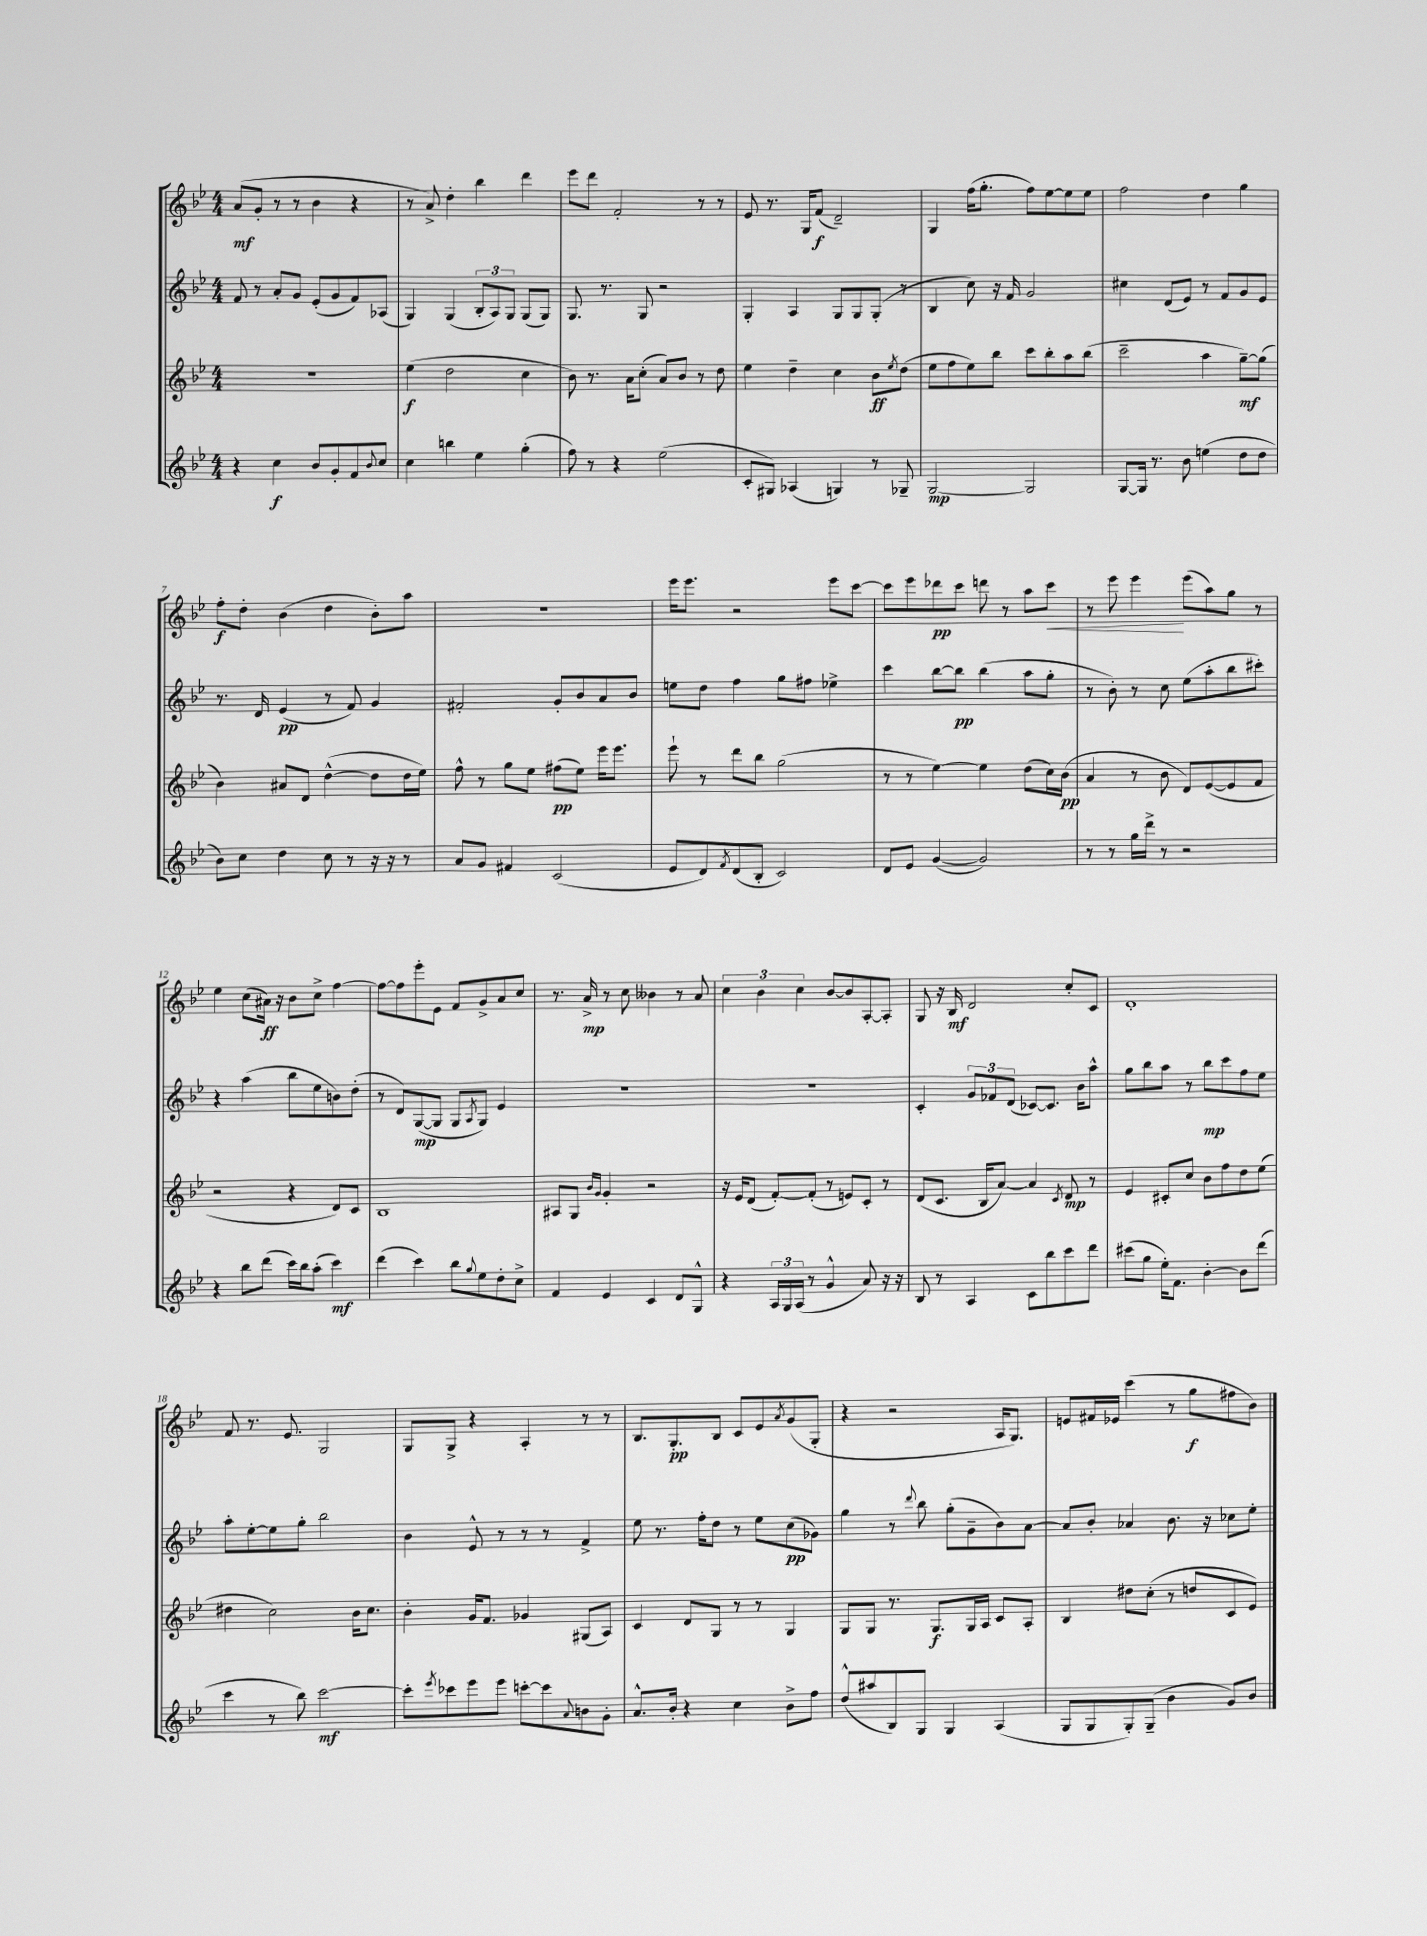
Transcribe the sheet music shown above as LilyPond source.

<<
\new StaffGroup <<
\new Staff = "s0" {
    \clef treble \key bes \major \numericTimeSignature \time 4/4
    a'8\mf( g'8-. r8 r8 bes'4 r4 |
    r8 a'8->) d''4-. bes''4 d'''4 |
    ees'''8 d'''8 f'2-. r8 r8 |
    ees'8 r8. g16 f'8\f( d'2--) |
    g4 f''16( g''8.-. f''8) ees''8~ ees''8 ees''8 |
    f''2 d''4 g''4 |
    f''8-.\f d''8-. bes'4( d''4 bes'8-.) a''8 |
    R1 |
    ees'''16 ees'''8. r2 ees'''8 c'''8~ |
    c'''8 ees'''8 des'''8\pp c'''8 d'''8 r8 a''8 c'''8\< |
    r8 ees'''8 ees'''4\! ees'''8( a''8) g''8 r8 |
    ees''4 c''8( ais'16\ff) r16 bes'8 c''8-> f''4~ |
    f''8~ f''8 ees'''8-. ees'8 f'8 g'8-> a'8 c''8 |
    r8. a'16->\mp r8 c''8 beses'4 r8 a'8 |
    \tuplet 3/2 { c''4 bes'4 c''4 } bes'8~ bes'8 a8~-. a8-. |
    g8 r16 bes16\mf d'2 c''8-. c'8 |
    d'1-. |
    f'8 r8. ees'8. g2 |
    g8 g8-> r4 a4-. r8 r8 |
    bes8. g8.-.\pp bes8 c'8 ees'8 \acciaccatura { a'8 } g'8( g8-. |
    r4 r2 a16 g8.) |
    e'8 fis'16 ees'16 c'''4( r8 g''8\f fis''8 bes'8) \bar "|." |
}
\new Staff = "s1" {
    \clef treble \key bes \major \numericTimeSignature \time 4/4
    f'8 r8 a'8-. g'8 ees'8-.( g'8 f'8) aes8( |
    g4) g4( \tuplet 3/2 { bes8-. a8) g8 } g8( g8) |
    g8. r8. g8 r2 |
    g4-. a4 g8 g8 g8-.( r8 |
    bes4 c''8) r16 f'16 g'2 |
    cis''4 d'8( ees'8) r8 f'8 g'8 ees'8 |
    r8. d'16 ees'4\pp( r8 f'8) g'4 |
    fis'2-. g'8-. bes'8 a'8 bes'8 |
    e''8 d''8 f''4 g''8 fis''8 ees''4-> |
    c'''4 bes''8~ bes''8\pp bes''4( a''8 g''8-. |
    r8 bes'8-.) r8 c''8 ees''8( a''8-. bes''8 cis'''8-.) |
    r4 a''4( bes''8 ees''8 b'8) d''8-.( |
    r8 d'8) g8~\mp( g8 g8 \acciaccatura { a8 } g8) ees'4 |
    R1 |
    R1 |
    c'4-. \tuplet 3/2 { g'8 fes'8 d'8( } ces'8~) ces'8. bes'16 a''8-^ |
    g''8 bes''8 a''8 r8 bes''8\mp c'''8 f''8 ees''8 |
    a''8-. ees''8~-. ees''8 g''8-. bes''2 |
    bes'4 ees'8-^ r8 r8 r8 f'4-> |
    ees''8 r8. f''16-. d''8 r8 ees''8 c''8\pp( ges'8) |
    g''4 r8 \appoggiatura { d'''8 } bes''8 g''8-.( g'8-- bes'8) a'8~ |
    a'8 bes'8-. aes'4 bes'8. r16 ces''8 ees''8-. \bar "|." |
}
\new Staff = "s2" {
    \clef treble \key bes \major \numericTimeSignature \time 4/4
    R1 |
    ees''4\f( d''2 c''4 |
    bes'8) r8. a'16 c''8-.( a'8) bes'8 r8 d''8 |
    ees''4 d''4-- c''4 bes'8\ff \acciaccatura { ees''8 } d''8( |
    ees''8 f''8 ees''8) bes''8 c'''8 bes''8-. a''8 bes''8( |
    c'''2-- a''4 g''8~--\mf) g''8( |
    bes'4) ais'8 d'8 d''4~-^( d''8 d''16 ees''16) |
    f''8-^ r8 g''8 ees''8 fis''8\pp( ees''8) ees'''16 ees'''8. |
    ees'''8-! r8 d'''8 bes''8 g''2( |
    r8 r8 ees''4~) ees''4 d''8( c''16) bes'16\pp( |
    a'4 r8 bes'8 d'8) ees'8~( ees'8 f'8 |
    r2 r4 d'8) c'8 |
    bes1 |
    ais8 g8 \grace { bes'16 g'16 } g'4-. r2 |
    r16 ees'16 d'8( f'8~-.) f'8-.( r8 e'8) c'8-. r8 |
    d'8( c'8. bes16 a'8~) a'4 \acciaccatura { c'8 } d'8\mp r8 |
    ees'4 cis'8-. c''8 bes'8 f''8 d''8 ees''8( |
    dis''4 c''2) bes'16 c''8. |
    bes'4-. g'16 f'8. ges'4 gis8( a8) |
    c'4 d'8 g8 r8 r8 g4 |
    g8 g8 r8. g8.\f g16 a16 c'8 a8-. |
    bes4 dis''8 c''8-.( r8 d''8 c'8 ees'8) \bar "|." |
}
\new Staff = "s3" {
    \clef treble \key bes \major \numericTimeSignature \time 4/4
    r4 c''4\f bes'8 g'8-. f'8 \appoggiatura { bes'8 } c''8 |
    c''4 b''4 ees''4 g''4-.( |
    f''8) r8 r4 ees''2( |
    c'8-. gis8) aes4( g4) r8 ges8-- |
    g2~\mp g2 |
    g8~ g16 r8. bes'8 e''4( d''8 d''8 |
    bes'8) c''8 d''4 c''8 r8 r16 r16 r8 |
    a'8 g'8 fis'4 c'2( |
    ees'8 d'8) \acciaccatura { f'8 } d'8( bes8-. c'2) |
    d'8 ees'8 g'4~( g'2) |
    r8 r8 g''16 d'''16-> r8 r2 |
    r4 bes''8 d'''8( c'''16) bes''16 a''8-.( c'''4\mf) |
    d'''4( c'''4) bes''8 \appoggiatura { g''8 } ees''8 d''8-. c''8-> |
    f'4 ees'4 c'4 d'8 g8-^ |
    r4 \tuplet 3/2 { a16 g16 a16( } r8 g'4-^ a'8) r16 r16 |
    bes8 r8 a4 c'8 bes''8 c'''8 d'''8 |
    cis'''8( g''8 ees''16-.) f'8. bes'4~-. bes'8 d'''8( |
    c'''4 r8 bes''8) c'''2~\mf |
    c'''8-. \acciaccatura { ees'''8 } ces'''8 ees'''8 ees'''8 c'''8~-. c'''8 \appoggiatura { a'8 } b'8 g'8-. |
    a'8.-^ bes'16-. r4 c''4 bes'8-> f''8 |
    d''8-^( ais''8 bes8) g8 g4 a4( |
    g8 g8 g8-.) g8--( bes'4 g'8) bes'8 \bar "|." |
}
>>
>>
